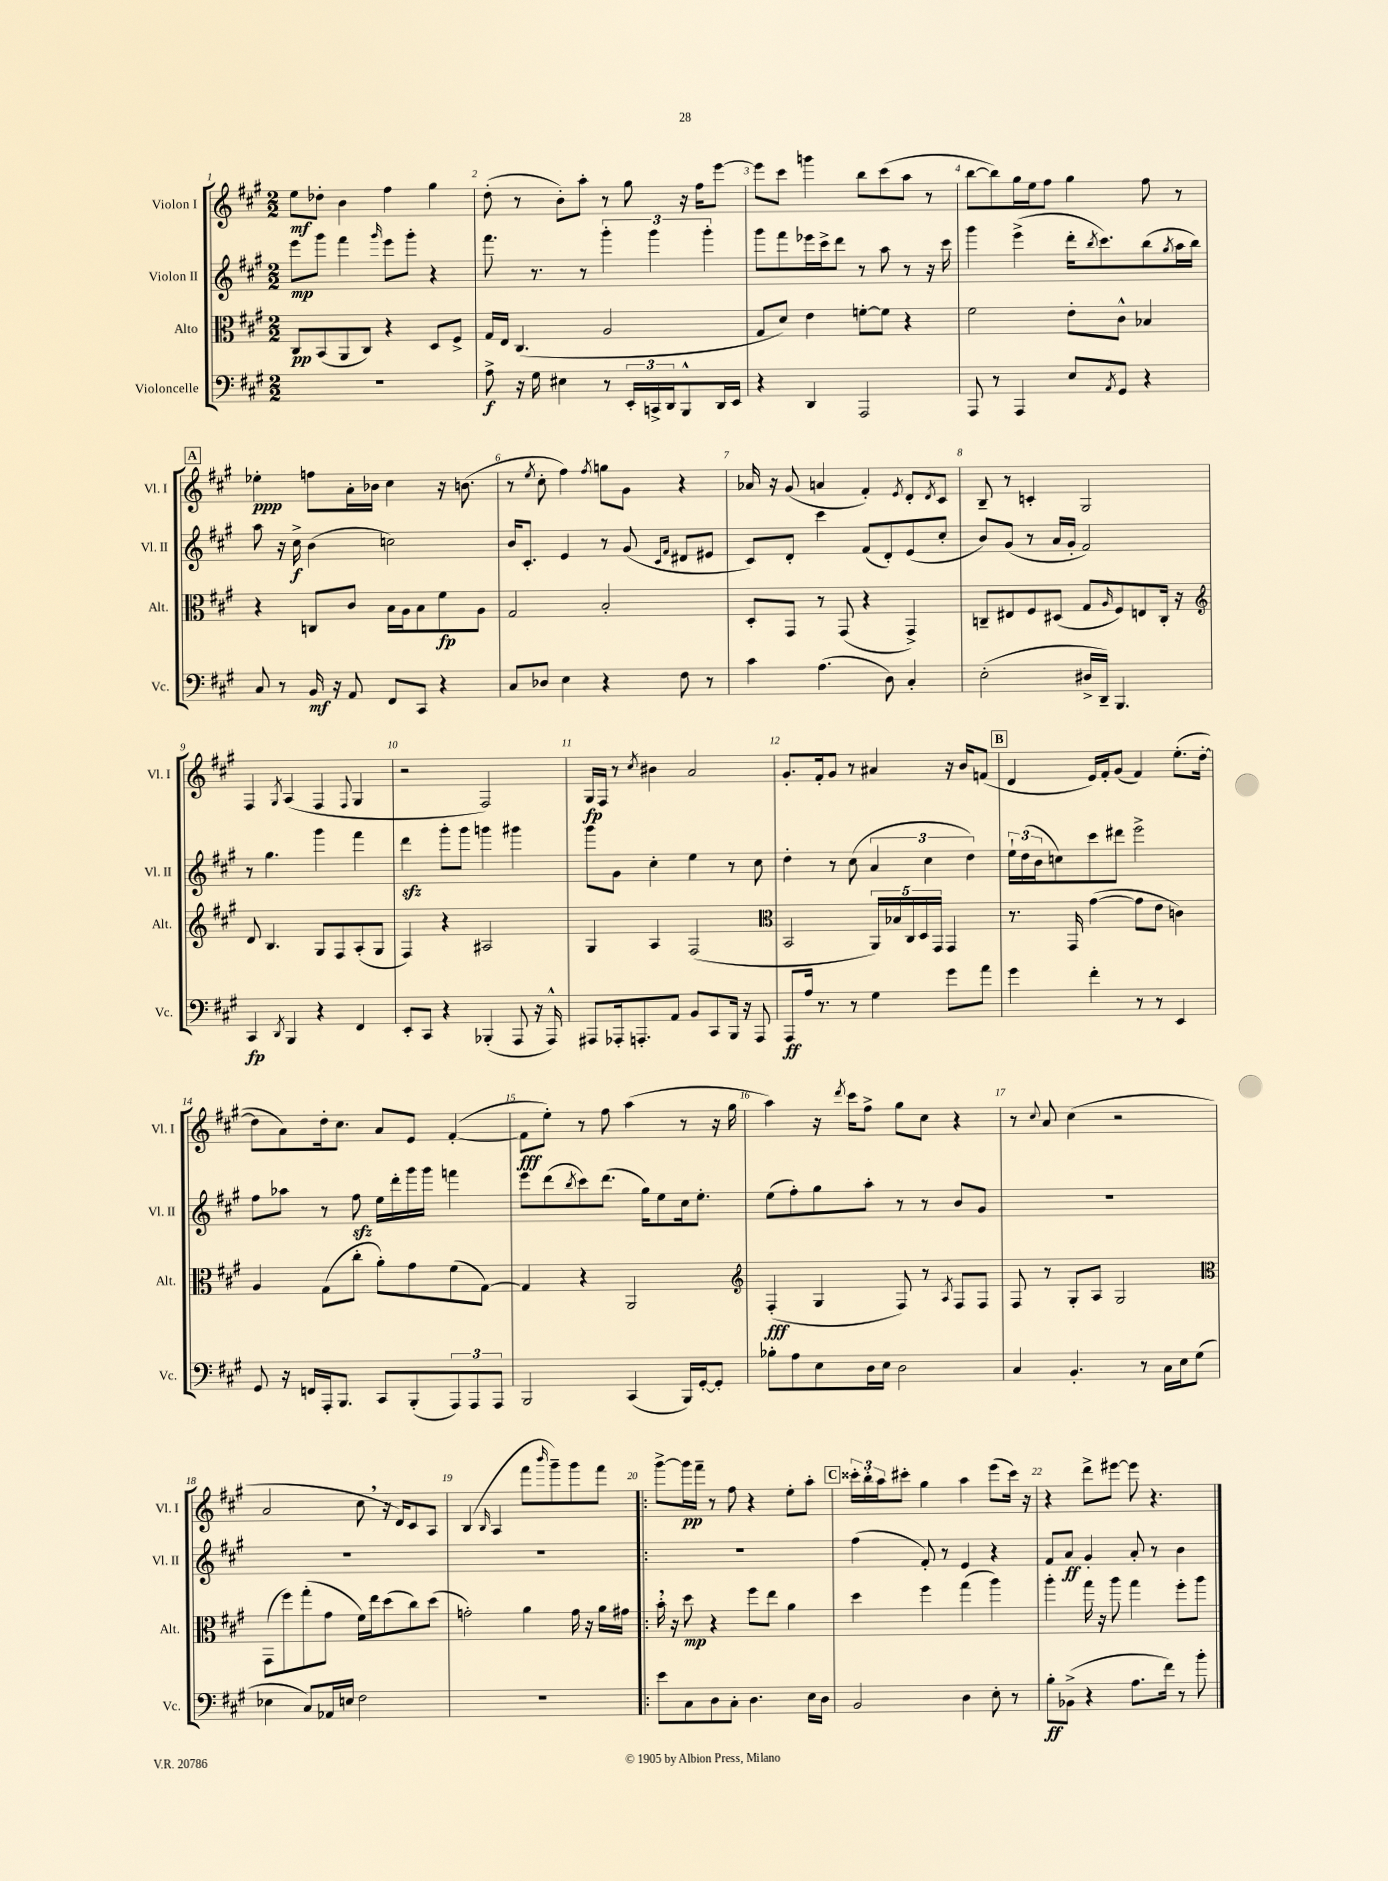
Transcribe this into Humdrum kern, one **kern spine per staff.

**kern	**kern	**kern	**kern
*staff4	*staff3	*staff2	*staff1
*clefF4	*clefC3	*clefG2	*clefG2
*k[f#c#g#]	*k[f#c#g#]	*k[f#c#g#]	*k[f#c#g#]
*M2/2	*M2/2	*M2/2	*M2/2
1r	8C#	8eee	8ee
.	(8BB	8ggg#	8dd-'
.	8AA	4fff#	4b
.	8C#)	.	.
.	.	16qqggg#	.
.	4r	8eee	4ff#
.	.	8ggg#'	.
.	8D	4r	4gg#
.	8F#^	.	.
=	=	=	=
8A^	16G#	8.fff#	(8dd'
.	16E	.	.
16r	(4.C#	.	8r
16G#	.	8.r	.
4E#	.	.	8b')
.	.	8r	8aa'
8r	2A	6ggg#'	8r
24EE'	.	.	8gg#
24CC^	.	6ggg#	.
24DD	.	.	.
8BBB^^	.	.	16r
.	.	.	16ff#
.	.	6ggg#'	.
16DD	.	.	[8eee
16EE	.	.	.
=	=	=	=
4r	8G#	8ggg#	8eee]
.	8d)	8fff#	8ccc#
4DD	4e	16eee-	4ggg
.	.	16ccc#^	.
.	.	8ddd	.
2AAA	[8f'	8r	8bb
.	8f]	8aa	(8ccc#
.	4r	8r	8aa
.	.	16r	8r
.	.	16ccc#	.
=	=	=	=
8AAA	2f#	4ggg#	[8bb
8r	.	.	8bb])
4AAA	.	(4eee^	16gg#
.	.	.	16ee
.	.	.	8ff#
8E	8e'	16ddd'	4gg#
.	.	8qbb	.
.	.	8.ccc#)	.
8qAA	.	.	.
8GG#	8c#^^	.	.
4r	4B-	(8bb	8ff#
.	.	8qgg#	.
.	.	16aa	8r
.	.	16bb)	.
=	=	=	=
8C#	4r	8aa	4ee-'
8r	.	16r	.
.	.	16cc#^	.
16BB	8C	(4b	8ff
16r	.	.	.
8AA	8c#	.	16a'
.	.	.	16b-
8FF#	16B	2cc)	4cc#
.	16A	.	.
8CC#	8B	.	.
4r	8f#	.	16r
.	.	.	(8.b
.	8A	.	.
=	=	=	=
8C#	2G#	16b	8r
.	.	8.c#'	.
.	.	.	8qee
8D-	.	.	8cc#'
4E	.	4e	4ff#)
.	.	.	8qff#
4r	2B'	8r	8gg
.	.	(8g#	8g#
.	.	16qqc#	.
.	.	16qqf#	.
8F#	.	8d#	4r
8r	.	8e#	.
=	=	=	=
4c#	8D'	8c#)	16a-
.	.	.	16r
.	8GG#	8d'	(8g#
(4.A	8r	4ccc#	4a
.	(8GG#	.	.
.	4r	(8f#	4f#')
8D)	.	8d')	.
.	.	.	8qe
4C#'	4GG#^)	(8e	8d'
.	.	.	8qd
.	.	8cc#'	8c#
=	=	=	=
(2E'	8C~	8b)	8B~
.	8E#	(8g#	8r
.	8F#	8r	4c'
.	(8D#	16a	.
.	.	16g#'	.
16D#^	8G#	2f#)	2G#
16DD~)	.	.	.
.	16qqA	.	.
4.BBB	8F#)	.	.
.	8E	.	.
.	16C'	.	.
.	16r	.	.
=	=	=	=
*	*clefG2	*	*
4CC#	8d	8r	4F#
.	4.B	4.gg#	.
8qDD	.	.	8qG#
4BBB	.	.	(4A
4r	8G#	4ggg#	4F#
.	8F#	.	.
.	.	.	8qqF#
4FF#	(8A'	4fff#	4G#
.	8G#	.	.
=	=	=	=
8EE'	4F#)	4ddd	2r
8CC#	.	.	.
4r	4r	8ggg#'	.
.	.	8ggg#	.
(4BBB-'	2A#	4ggg	2F#)
8AAA	.	4ggg#	.
16r	.	.	.
16AAA^^)	.	.	.
=	=	=	=
8AAA#	4G#	8ggg#	16G#
.	.	.	16F#
16AAA-'	.	8g#	8r
8.AAA'	.	.	.
.	.	.	8qcc#
.	4A	4cc#'	4b#
8AA	.	.	.
8BB	(2F#	4ee	2a
8CC#	.	.	.
16BBB	.	8r	.
16r	.	.	.
8AAA	.	8cc#	.
=	=	=	=
*	*clefC3	*	*
8AAA	2BB	4dd'	8.g#'
16A	.	.	.
8.r	.	.	16f#'
.	.	8r	8g#
8r	.	(8cc#	8r
4G#	20AA)	6a	4a#
.	20B-	.	.
.	20C#	.	.
.	20D	.	.
.	.	6cc#	.
.	20GG#	.	.
8g#	4GG#	.	16r
.	.	.	16b
.	.	6dd)	.
8a	.	.	(8f
=	=	=	=
4g#	8.r	24ee`	4d
.	.	(24dd	.
.	.	24b	.
.	.	8cc)	.
.	16GG#	.	.
4f#'	([4g#	8ccc#	16e)
.	.	.	16f#'
.	.	8ddd#	(8g#
8r	8g#]	2eee^	4f#)
8r	8e	.	.
4EE	4c)	.	(8.ee'
.	.	.	[16dd'
=	=	=	=
8GG#	4A	8ff#	8dd]
16r	.	8aa-	8a)
16FF	.	.	.
16AAA'	(8G#	8r	16dd'
8.BBB	.	.	8.cc#
.	8cc#'	8ff#	.
8CC#	8a')	16ee	8a
.	.	16ddd'	.
(8BBB'	8g#	16ggg#	8e
.	.	16ggg#	.
12AAA)	(8f#	4fff	([4f#'
12AAA	.	.	.
.	[8G#)	.	.
12AAA	.	.	.
=	=	=	=
2BBB	4G#]	8eee	8f#]
.	.	(8ddd	8ee')
.	.	8qbb	.
.	4r	8ccc#)	8r
.	.	(8.ddd	8ff#
(4CC#	2AA	.	(4aa
.	.	16gg#)	.
.	.	8ee	.
16BBB)	.	16cc#	8r
[16GG#'	.	8.ee'	.
8GG#']	.	.	16r
.	.	.	16gg#
=	=	=	=
*	*clefG2	*	*
8B-'	(4F#'	(8ee	4aa)
8A	.	8ff#')	.
8E	4G#	8gg#	16r
.	.	.	8qddd
.	.	.	16ccc#
16D	.	8aa'	8ff#^
16E	.	.	.
2D	8F#)	8r	8gg#
.	8r	8r	8cc#
.	8qA	.	.
.	8F#	8b	4r
.	8F#	8g#	.
=	=	=	=
4C#	8F#	1r	8r
.	.	.	8qqcc#
.	8r	.	8a
4.BB'	8G#'	.	(4cc#
.	8A	.	.
.	2G#	.	2r
8r	.	.	.
16C#	.	.	.
16E	.	.	.
(8G#	.	.	.
=	=	=	=
*	*clefC3	*	*
4E-	(8GG#	1r	2a
.	8ff#)	.	.
8C#)	(8gg#'	.	.
16AA-	8g#	.	.
16E	.	.	.
2F#	16f#)	.	8cc#
.	16ee	.	.
.	(8dd	.	16r
.	.	.	16d)
.	8cc#)	.	8c#
.	(8dd	.	8A
=	=	=	=
1r	2g')	1r	(4B
.	.	.	16qqB
.	.	.	4A
.	4a	.	8fff#
.	.	.	16qqbbb
.	.	.	8ggg#~)
.	16g	.	8ggg#
.	16r	.	.
.	16a	.	8fff#
.	16g#	.	.
=!|:	=!|:	=!|:	=!|:
8e	16b'	1r	[8ggg#^
.	16r	.	.
8C#	8dd	.	16ggg#]
.	.	.	16fff#~
8D	4r	.	8r
8C#'	.	.	8ff#
4.D	8ff#	.	4r
.	8ee	.	.
.	4a	.	8ee'
16E	.	.	8aa'
16D	.	.	.
=	=	=	=
2BB	4dd	(4ff#	24ccc##'
.	.	.	24bb'
.	.	.	24aa
.	.	.	8ccc#'
.	4ff#	8f#')	4gg#
.	.	8r	.
4D	(4gg#	4e	4aa
8E'	4aa)	4r	(8eee
8r	.	.	16ccc#)
.	.	.	16r
=	=	=	=
8B'	4aa'	8f#	4r
(8BB-^	.	8a	.
4r	16gg#	4g#'	8ddd^
.	16r	.	.
.	8aa	.	[8eee#
8.A	4gg#	8a'	8eee#]
.	.	8r	4.r
16f#)	.	.	.
8r	8ff#'	4b	.
8b'	8aa	.	.
==	==	==	==
*-	*-	*-	*-
